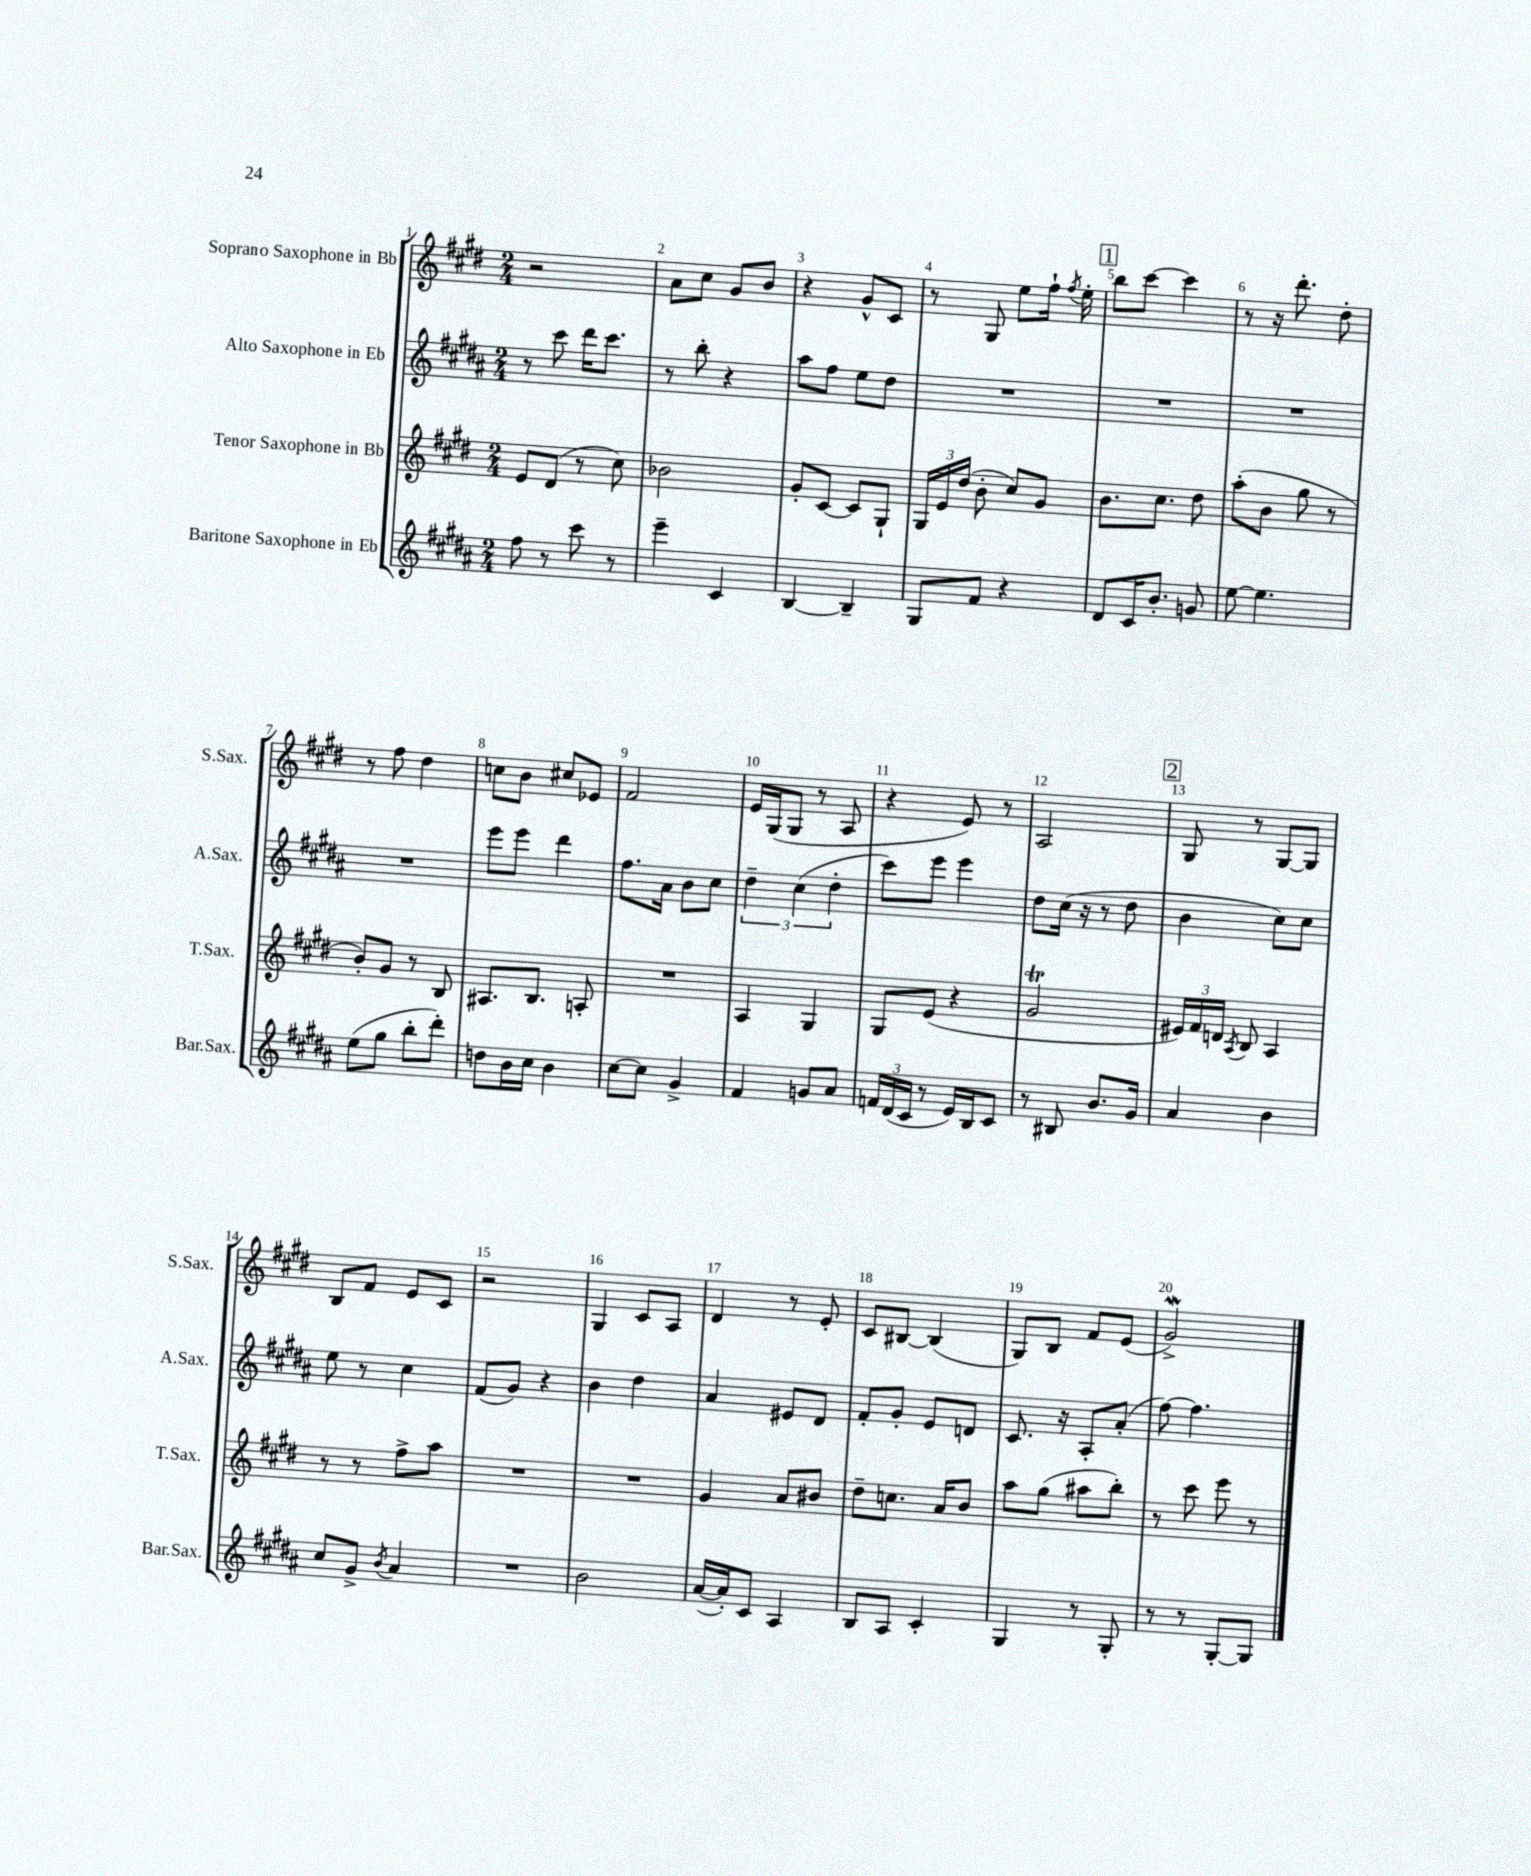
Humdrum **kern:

**kern	**kern	**kern	**kern
*staff4	*staff3	*staff2	*staff1
*clefG2	*clefG2	*clefG2	*clefG2
*k[f#c#g#d#a#]	*k[f#c#g#d#]	*k[f#c#g#d#a#]	*k[f#c#g#d#]
*M2/4	*M2/4	*M2/4	*M2/4
8ff#	8e	8r	2r
8r	(8d#	8ccc#	.
8ccc#	8r	16ddd#	.
.	.	8.ccc#	.
8r	8cc#)	.	.
=	=	=	=
4eee~	2b-	8r	8a
.	.	8bb'	8cc#
4c#	.	4r	8g#
.	.	.	8b
=	=	=	=
[4B	8g#'	8aa#	4r
.	[8c#	8ff#	.
4B~]	8c#]	8ee	8g#^^
.	8G#`	8dd#	8c#
=	=	=	=
8G#	24G#	2r	8r
.	24e	.	.
.	(24dd#	.	.
8f#	8b'	.	8G#
4r	8cc#)	.	8ee
.	8g#	.	16ff#`
.	.	.	8qff#
.	.	.	16ee'
=	=	=	=
8d#	8.b	2r	8bb
16c#	.	.	[8ccc#
8.b'	8.cc#	.	.
.	.	.	4ccc#]
8g	8dd#	.	.
=	=	=	=
[8ee	(8aa'	2r	8r
4.ee]	8b	.	16r
.	.	.	8.ddd#'
.	8gg#	.	.
.	8r	.	8dd#'
=	=	=	=
(8ee	8b')	2r	8r
8gg#	8g#	.	8ff#
8bb'	8r	.	4dd#
8ddd#')	8B	.	.
=	=	=	=
8dd	8.A#	8eee	8cc
16b	.	8eee	8b
16cc#	8.B	.	.
4b	.	4ddd#	8cc#
.	8A'	.	8e-
=	=	=	=
[8cc#	2r	8.ff#	2f#
8cc#]	.	.	.
.	.	16a#	.
4g#^	.	8b	.
.	.	8cc#	.
=	=	=	=
4f#	4A	6dd#~	16e
.	.	.	(16G#
.	.	.	8G#
.	.	(6cc#	.
8g	4G#	.	8r
.	.	6dd#'	.
8a#	.	.	8A
=	=	=	=
24f	8G#	8ccc#)	4r
(24d#	.	.	.
24c#	.	.	.
8r	(8e	8eee	.
16e)	4r	4eee	8e)
16B	.	.	.
8c#	.	.	8r
=	=	=	=
8r	2g#	8dd#	2A
8B#	.	(16cc#	.
.	.	16r	.
8.b	.	8r	.
.	.	8dd#	.
16g#	.	.	.
=	=	=	=
4a#	24e#)	4b	8G#
.	24f#	.	.
.	24d	.	.
.	8qA	.	.
.	8B	.	8r
4b	4A	8cc#)	[8G#
.	.	8cc#	8G#]
=	=	=	=
8cc#	8r	8ee	8B
8g#^	8r	8r	8f#
8qb	.	.	.
4a#	8ff#^	4cc#	8e
.	8aa	.	8c#
=	=	=	=
2r	2r	(8f#	2r
.	.	8g#)	.
.	.	4r	.
=	=	=	=
2b	2r	4b	4G#
.	.	4dd#	8c#
.	.	.	8A
=	=	=	=
([16a#	4g#	4a#	4d#
16a#'])	.	.	.
8c#	.	.	.
4A#	8a	8e#	8r
.	8b#	8d#	8e'
=	=	=	=
8B	8dd#~	8f#'	8c#
8A#	8.cc	8g#'	[8B#
4c#'	.	8e	(4B#]
.	16a	.	.
.	8b	8d	.
=	=	=	=
4G#	8aa	8.c#	8G#)
.	(8gg#	.	8B
.	.	16r	.
8r	8aa#	8A#'	8f#
8G#'	8bb')	(8a#'	(8e
=	=	=	=
8r	8r	[8ff#)	2g#^)
8r	8ccc#	4.ff#]	.
[8G#'	8eee	.	.
8G#]	8r	.	.
==	==	==	==
*-	*-	*-	*-
